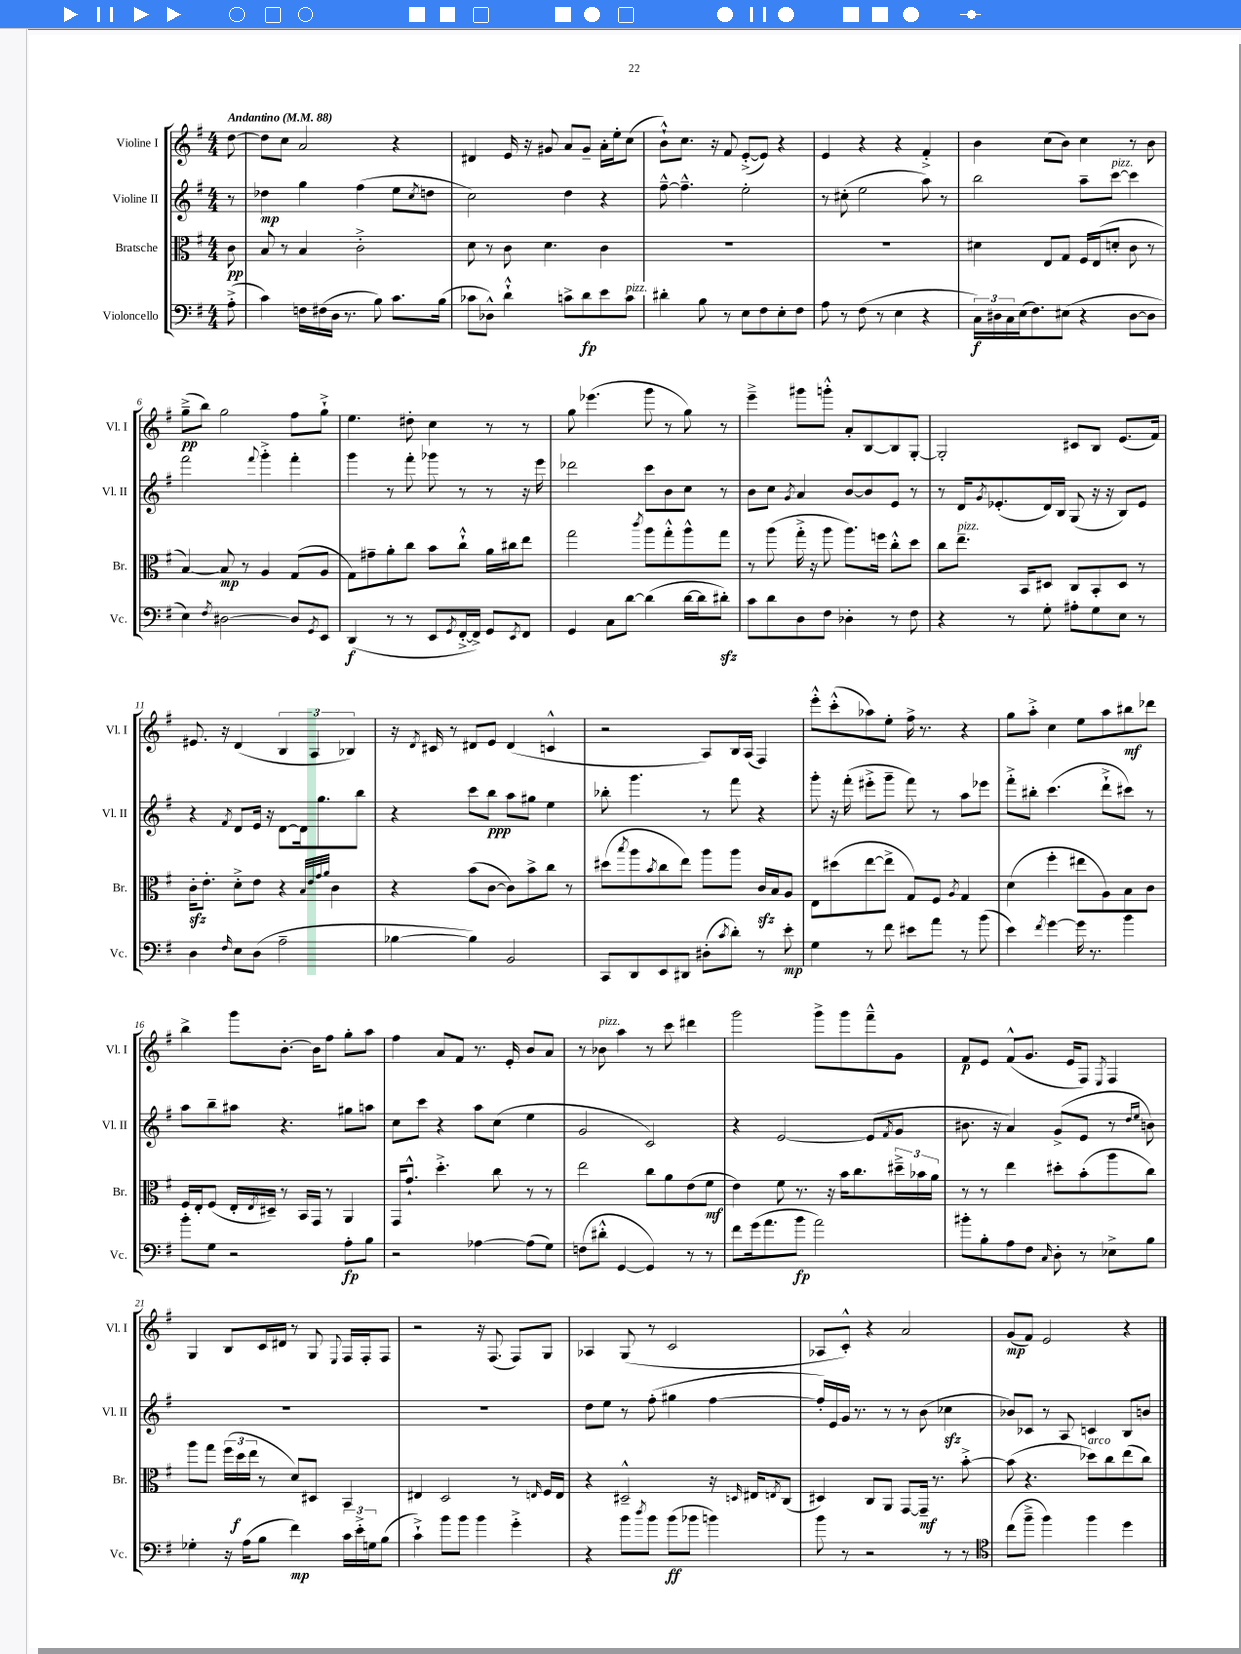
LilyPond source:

<<
\new StaffGroup <<
\new Staff = "s0" \with { instrumentName = "Violine I" shortInstrumentName = "Vl. I" } {
    \clef treble \key g \major \numericTimeSignature \time 4/4 \partial 8 \tempo "Andantino" 4 = 88
    d''8~ |
    d''8 c''8 a'2 r4 |
    dis'4 e'16 r16 gis'8 a'8 gis'8-- a'16-. e''16-. c''8( |
    b'8-!-^) c''8. r16 fis'8 e'8~-.->( e'8) r4 |
    e'4 r4 r4 fis'4-.-> |
    b'4 c''8( b'8) c''4 r8 b'8 |
    g''8--->\pp( b''8) g''2 fis''8 g''8-!-> |
    e''4. dis''8-. c''4 r8 r8 |
    g''8 ees'''4.( g'''8 r8 g''8) r8 |
    e'''4---> gis'''8 g'''8-.-^ a'8-. b8~ b8 g8~-. |
    g2-. cis'8 b8 e'8.( fis'16) |
    eis'8. r16 d'4( \tuplet 3/2 { b4 a4 bes4) } |
    r16 \acciaccatura { d'8 } cis'16 r8 dis'8 e'8 dis'4( c'4-^ |
    r2 a8) b16 a16( fis4) |
    e'''8-.-^ c'''8-.-^( aes''8) e''8-. fis''16-> r8. r4 |
    g''8 a''8-.-> c''4 e''8 a''8 bis''8\mf des'''8 |
    b''4-> g'''8 b'8.~-. b'16 fis''8 g''8-. a''8 |
    fis''4 a'8 fis'8 r8. e'16-. b'8 a'8 |
    r8 bes'8^\markup { \italic "pizz." } a''4 r8 c'''8 dis'''4 |
    g'''2 g'''8-> g'''8 fis'''8---^ g'8 |
    fis'8\p e'8 fis'8-^( g'8. e'16 fis8) \acciaccatura { e8 } fis4 |
    g4 b8 c'16 dis'16 r8 g8 \appoggiatura { e8 } fis16 fis16-. fis8 |
    r2 r16 fis8.( fis8) g8 |
    aes4 g8( r8 c'2 |
    aes8 c'8-.-^) r4 a'2 |
    g'8\mp( fis'8) e'2 r4 \bar "|." |
}
\new Staff = "s1" \with { instrumentName = "Violine II" shortInstrumentName = "Vl. II" } {
    \clef treble \key g \major \numericTimeSignature \time 4/4 \partial 8
    r8 |
    des''4\mp g''4 fis''4( e''8 \acciaccatura { c''8 } d''8 |
    c''2) d''4 r4 |
    fis''8~---^ fis''4.---^ e''2-. |
    r8 cis''8-.( e''2 a''8) r8 |
    b''2 a''8-- c'''8~^\markup { \italic "pizz." } c'''4 |
    fis'''2 \appoggiatura { fis'''8 } g'''4-.-> fis'''4-. |
    g'''4 r8 fis'''8-. ges'''8 r8 r8 r16 e'''16 |
    des'''2 c'''8 b'8 c''8 r8 |
    b'8 c''8 \acciaccatura { g'8 } a'4 b'8~ b'8 e'8 r8 |
    r8 d'16 \acciaccatura { g'8 } ees'8.-.( d'16) b16 g8( r16 r16 b8) ees'8 |
    r4 \acciaccatura { fis'8 } d'8 e'16 r16 d'8~ d'16 g''8. b''8 |
    r4 c'''8 b''8\ppp a''8 gis''8 e''4 |
    bes''8-. g'''4. r8 fis'''8 r4 |
    g'''8-. r16 fis'''16-.( eis'''8-.-> g'''8-- fis'''8) r8 a''8 ees'''8 |
    fis'''8-.-> bis''8-. c'''4.( d'''8-!-> cis'''8) r8 |
    a''8 b''8-- ais''8 r4. gis''8 a''8 |
    c''8 c'''8 r4 a''8 c''8( e''4 |
    g'2 c'2) |
    r4 e'2~ e'8( \acciaccatura { fis'8 } g'8 |
    bis'8. r16 a'4) g'8->( e'8 r8 \grace { d''16 e''16 } b'8) |
    R1 |
    R1 |
    d''8 e''8 r8 fis''8-.( gis''4 fis''4~ |
    fis''16-.) e'16 g'16 r8. r8 r8 b'8( ces''4\sfz |
    bes'8) ces'8 r8 a8 c'4 b8 b'8 \bar "|." |
}
\new Staff = "s2" \with { instrumentName = "Bratsche" shortInstrumentName = "Br." } {
    \clef alto \key g \major \numericTimeSignature \time 4/4 \partial 8
    c'8\pp |
    b8 r8 b4 c'2-.-> |
    d'8 r8 c'8 d'4. c'4 |
    R1 |
    R1 |
    dis'4 e8 g8 fis16 e16( d'8-. c'8 r8 |
    b4~) b8\mp r8 a4 g8( a8 |
    g8) gis'8-- a'8-. c''8 b'8 c''8-!-^ a'16 cis''16 e''8 |
    g''2 \acciaccatura { c'''8 } a''8 g''8-.-^ a''8-^ g''8 |
    r8 a''8( g''16-.-> r16 a''8 a''8.) f''16 c''8-.-^ d''8 |
    c''8 e''8.--^\markup { \italic "pizz." } b,16 dis8 c8 b,8-. dis8 r8 |
    c'16-.\sfz e'8.-. d'8-.-> e'8 r4 \grace { b32 e'32 g'32 a'32 } c'4 |
    r4 b'8( c'8~ c'8) b'8-> c''8 r8 |
    dis''8( \acciaccatura { b''8 } a''8 \acciaccatura { b'8 } c''8 e''8) a''8 a''8 c'16\sfz b16 a8 |
    e8 dis''8( e''8~ e''8-> g8) fis8 \acciaccatura { a8 } g4 |
    d'4( fis''4-. eis''8 a8) b8 c'8 |
    fis16 e16-. fis8( e16-. \acciaccatura { e8 } dis16--) r8 b,16 g,16 r8 a,4 |
    g,16 g'8.-!-^ d''4.-.-> c''8 r8 r8 |
    e''2 c''8 a'8 e'8( fis'8\mf |
    e'4) fis'8 r8. r16 b'16 c''8. \tuplet 3/2 { dis''16---> bes'16 a'16 } |
    r8 r8 e''4 dis''8-. b'8-.( a''8 c''8) |
    a''8 g''8 \tuplet 3/2 { fis''16( d''16\f e''16 } r8 d'8) dis8 b,4 |
    eis4 d2 r8 \grace { e16 } fis16 e16 |
    r4 dis2---^ r16 \grace { d16 } eis16 \acciaccatura { e8 } c8( |
    dis4) c8 a,8 g,8~ g,16--\mf r8. b'8~-.-> |
    b'8( r4. des''8^\markup { \italic "arco" }) c''8 e''8( c''8) \bar "|." |
}
\new Staff = "s3" \with { instrumentName = "Violoncello" shortInstrumentName = "Vc." } {
    \clef bass \key g \major \numericTimeSignature \time 4/4 \partial 8
    a8-.->( |
    c'4) f16 fis16( d16 r8. b8) c'8. b16( |
    ces'8 des8-^) d'4-!-^ c'8-> d'8\fp e'8 c'8^\markup { \italic "pizz." } |
    dis'4-. b8 r8 e8 fis8 e8-. fis8 |
    a8 r8 fis8( r8 e4 r4 |
    \tuplet 3/2 { c16\f) dis16 c16 } e16( fis8.) eis8( r4 dis8~ dis8 |
    e4) \acciaccatura { fis8 } dis2~ dis8 \acciaccatura { g,8 } e,8 |
    d,4\f( r8 r8 e,8 \acciaccatura { g,8 } fis,16~-.-> fis,16->) g,8 \acciaccatura { e,8 } fis,8 |
    g,4 c8 d'8~ d'4( d'16~ d'16 dis'8-.\sfz) |
    c'8 d'8 d8 fis8 des4-. r8 fis8 |
    r4 r8 g8-. ais8-. g8 e8 r8 |
    d4 \grace { fis16 } e8 d8( a2-- |
    bes4~ bes4) b,2 |
    c,8 d,8 e,8 dis,8 dis8-.( \acciaccatura { c'8 } d'8-.) r8 e'8-.\mp |
    g4 r8 fis'8 eis'8 a'8 r8 b'8( |
    e'4) \acciaccatura { fis'8 } g'4~ g'16 r8. b'4 |
    b'8-. g8 r2 a8-.\fp b8 |
    r2 aes4~ aes8( g8) |
    f8( dis'8-.-^ g,4~ g,4) r8 r8 |
    fis'8 g'16( a'8. b'8\fp a'2) |
    bis'8-. b8-. a8 fis8 \grace { c16 } d8-. r8 ees8-> b8 |
    ges4-. r16 a16( b8 fis'4\mp) \tuplet 3/2 { c'16 e'16-.-> g16 } b8( |
    c'4-!->) b'8 b'8 b'4 g'4-.-> |
    r4 b'8 \acciaccatura { d''8 } b'8 b'8\ff( bes'8 b'4) |
    b'8 r8 r2 r8 r8 |
    \clef tenor c''8( fis''8---> fis''4) fis''4 d''4 \bar "|." |
}
>>
>>
